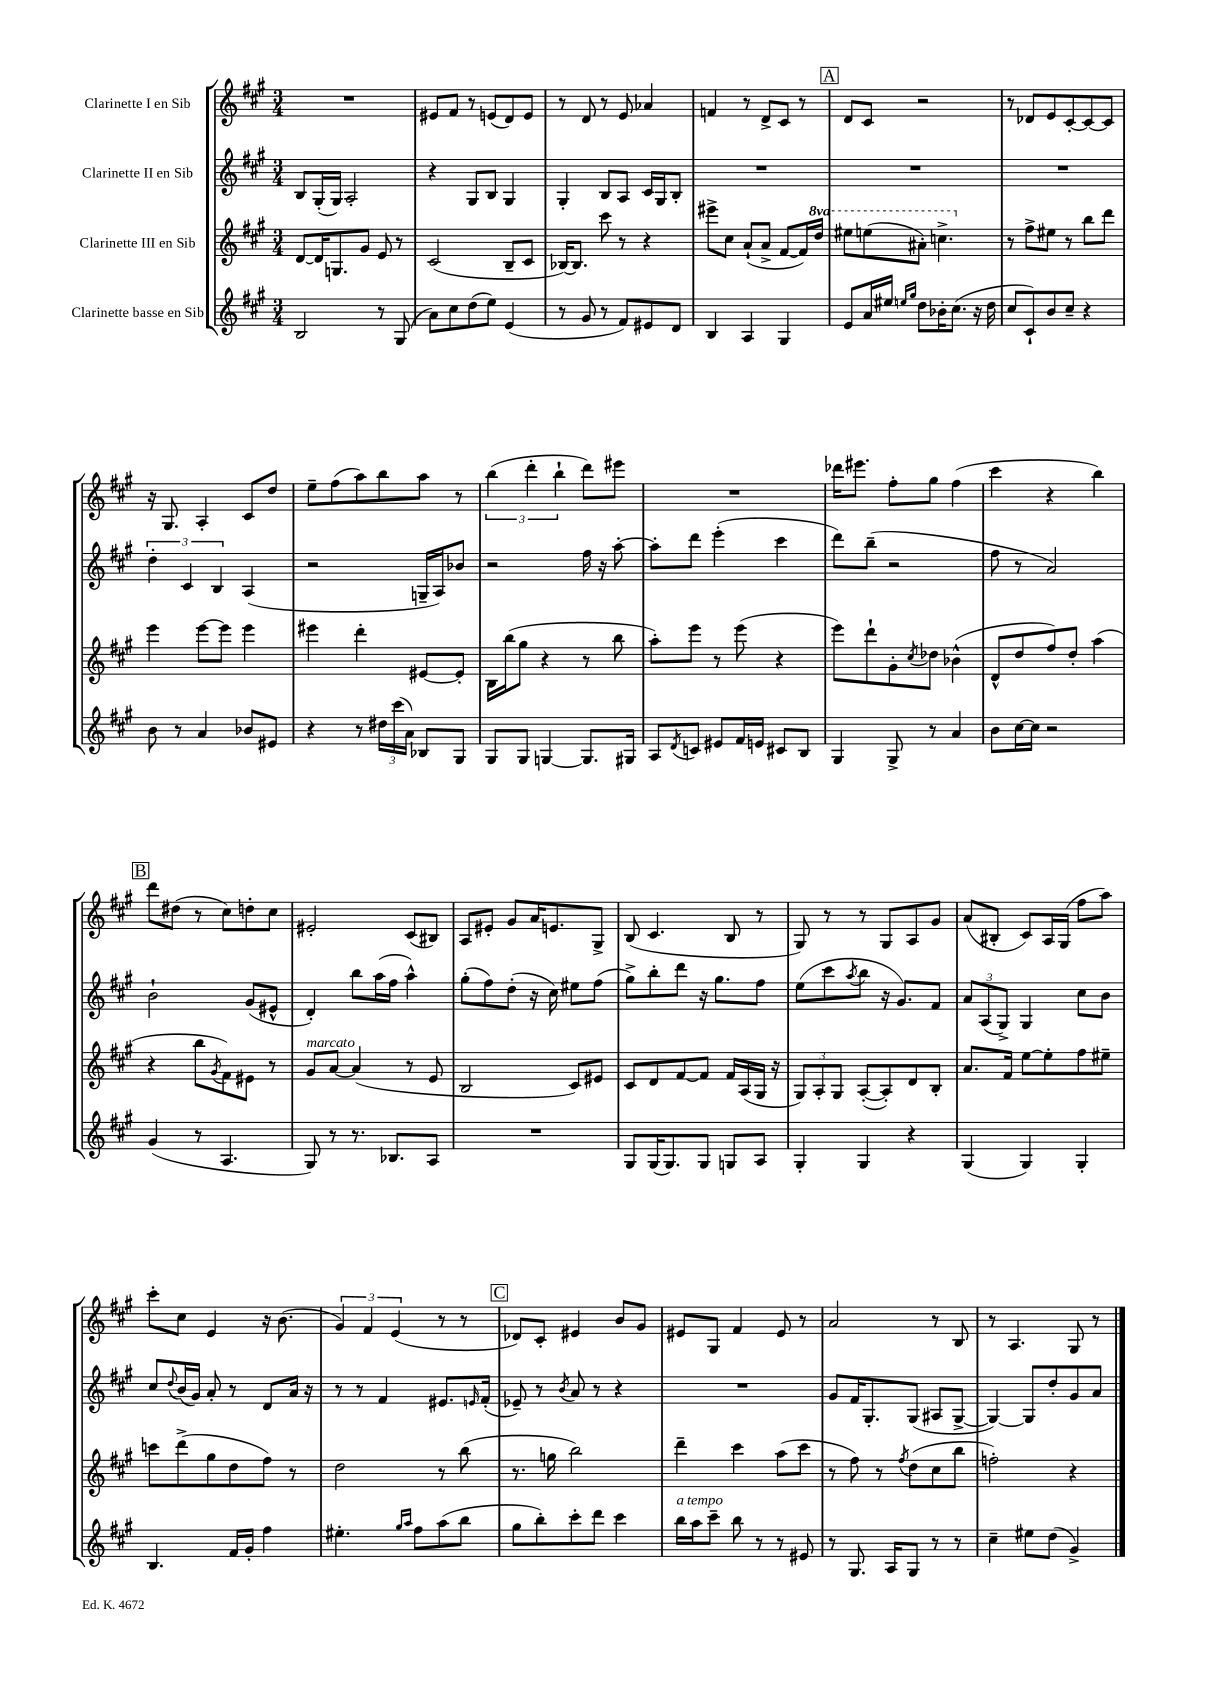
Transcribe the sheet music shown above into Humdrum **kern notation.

**kern	**kern	**kern	**kern
*staff4	*staff3	*staff2	*staff1
*clefG2	*clefG2	*clefG2	*clefG2
*k[f#c#g#]	*k[f#c#g#]	*k[f#c#g#]	*k[f#c#g#]
*M3/4	*M3/4	*M3/4	*M3/4
2B	[8d	8B	2.r
.	16d]	(16G#'	.
.	8.G	16G#)	.
.	.	2A'	.
.	8g#	.	.
8r	8e	.	.
(8G#	8r	.	.
=	=	=	=
8a)	(2c#	4r	8e#
8cc#	.	.	8f#
(8dd	.	8G#	8r
8ee)	.	8B	(8e
(4e	8B~	4G#	8d)
.	8c#	.	8e
=	=	=	=
8r	[16B-)	4G#'	8r
.	8.B-]	.	.
8g#	.	.	8d
8r	8ccc#	8B	8r
8f#)	8r	8A	8e
8e#	4r	16c#	4a-
.	.	16G#	.
8d	.	8B'	.
=	=	=	=
4B	8eee#^	2.r	4f
.	8cc#	.	.
4A	(8a`	.	8r
.	8a^	.	8d^
4G#	[8f#	.	8c#
.	16f#])	.	8r
.	16ddd	.	.
=	=	=	=
8e	8eee#	2.r	8d
16a	(8eee	.	8c#
16ee#	.	.	.
16qqee	.	.	.
16qqgg#	.	.	.
8dd	8aa#')	.	2r
16b-'	4.ccc^	.	.
(8.cc#	.	.	.
16r	.	.	.
16dd	.	.	.
=	=	=	=
8cc#	8r	2.r	8r
8c#`)	8ff#^	.	8d-
8b	8ee#	.	8e
8cc#~	8r	.	[8c#'
4r	8bb	.	8c#_
.	8ddd	.	8c#]
=	=	=	=
8b	4eee	6dd'	16r
.	.	.	8.G#
8r	.	.	.
.	.	6c#	.
4a	[8eee	.	4A'
.	.	6B	.
.	8eee]	.	.
8b-	4eee	(4A	8c#
8e#	.	.	8dd
=	=	=	=
4r	4eee#	2r	8ee~
.	.	.	(8ff#
8r	4ddd'	.	8aa)
24dd#	.	.	8bb
(24ccc#	.	.	.
24a)	.	.	.
8B-	[8e#	16G~	8aa
.	.	16A)	.
8G#	8e#']	8b-	8r
=	=	=	=
8G#	16B	2r	(6bb
.	(16bb	.	.
8G#	8gg#	.	.
.	.	.	6ddd'
[4G	4r	.	.
.	.	.	6bb`
8.G]	8r	16ff#	8ddd)
.	.	16r	.
.	8bb	[8aa'	8eee#
16G#	.	.	.
=	=	=	=
8A	8aa')	8aa']	2.r
8qd	.	.	.
8c	8eee	8ddd	.
8e#	8r	(4eee'	.
16f#	(8eee	.	.
16e	.	.	.
8c#	4r	4ccc#	.
8B	.	.	.
=	=	=	=
4G#	8eee)	8ddd)	16ddd-
.	.	.	8.eee#
.	8ddd`	(8bb~	.
8G#^	8g#'	2r	8ff#'
.	8qcc#	.	.
8r	8dd-	.	8gg#
4a	(4b-^^	.	(4ff#
=	=	=	=
8b	8d^^	8ff#	4ccc#
[16cc#	8dd	8r	.
16cc#]	.	.	.
2r	8ff#)	2a)	4r
.	8dd'	.	.
.	(4aa	.	4bb)
=	=	=	=
(4g#	4r	2b`	8ddd
.	.	.	(8dd#
8r	8bb	.	8r
.	8qg#	.	.
4.A	8f#)	.	8cc#)
.	8e#	(8g#	8dd'
.	8r	8e#^^	8cc#
=	=	=	=
8G#)	8g#	4d')	2e#'
8r	[8a	.	.
8.r	(4a]	8bb	.
.	.	(16aa	.
8.B-	.	16ff#	.
.	8r	4aa^^)	(8c#
8A	8e	.	8B#)
=	=	=	=
2.r	2B	(8gg#'	8A
.	.	8ff#)	8e#'
.	.	(8dd'	8g#
.	.	16r	16a
.	.	16cc#)	8.e
.	8c#)	8ee#	.
.	8e#	(8ff#	8G#^
=	=	=	=
8G#	8c#	8gg#^)	(8B
(16G#	8d	8bb'	4.c#
8.G#)	.	.	.
.	[8f#	8ddd	.
8G#	8f#]	16r	.
.	.	8.gg#	.
8G	16f#	.	8B
.	(16A	.	.
8A	16G#	8ff#	8r
.	16r	.	.
=	=	=	=
4G#'	12G#)	(8ee	8G#)
.	12A'	.	.
.	.	8ccc#	8r
.	12G#	.	.
.	.	8qaa	.
4G#	([8A'	8bb	8r
.	8A'])	16r	8G#
.	.	8.g#)	.
4r	8d	.	8A
.	8B'	8f#	8g#
=	=	=	=
(4G#	8.a	12a	(8a
.	.	(12A	.
.	.	.	8B#'
.	.	12G#^)	.
.	16f#	.	.
4G#)	[8ee	4G#	8c#)
.	8ee']	.	16A
.	.	.	(16G#
4G#'	8ff#	8cc#	8ff#
.	8ee#~	8b	8aa)
=	=	=	=
4.B	8ccc	8cc#	8ccc#'
.	.	8qqdd	.
.	(8ddd^	(16b	8cc#
.	.	16g#)	.
.	8gg#	8a'	4e
16f#	8dd	8r	.
16g#'	.	.	.
4ff#	8ff#)	8d	16r
.	.	.	(8.b
.	8r	16a	.
.	.	16r	.
=	=	=	=
4.ee#'	2dd	8r	6g#)
.	.	8r	.
.	.	.	6f#
.	.	4f#	.
.	.	.	(6e
16qqgg#	.	.	.
16qqaa	.	.	.
8ff#	.	.	.
(8aa	8r	8.e#	8r
8bb	(8bb	.	8r
.	.	16qqe	.
.	.	(16f#'	.
=	=	=	=
8gg#	8.r	8e-~)	8d-)
8bb')	.	8r	8c#'
.	16gg	.	.
.	.	8qb	.
8ccc#'	2bb)	8a	4e#
8ddd	.	8r	.
4ccc#	.	4r	8b
.	.	.	8g#
=	=	=	=
16bb	4ddd~	2.r	8e#
16aa	.	.	.
8ccc#~	.	.	8G#
8bb	4ccc#	.	4f#
8r	.	.	.
8r	(8aa	.	8e#
8e#	8ccc#	.	8r
=	=	=	=
8r	8r	8g#	2a
8.G#	8ff#)	16f#	.
.	.	8.G#'	.
.	8r	.	.
16A	.	.	.
.	8qff#	.	.
8G#	(8dd	(8G#	.
8r	8cc#	8A#	8r
8r	8bb	[8G#^	8B
=	=	=	=
4cc#~	2ff')	4G#_)	8r
.	.	.	4.A
8ee#	.	8G#]	.
(8dd	.	8dd'	.
4g#^)	4r	8g#	8G#
.	.	8a	8r
==	==	==	==
*-	*-	*-	*-
